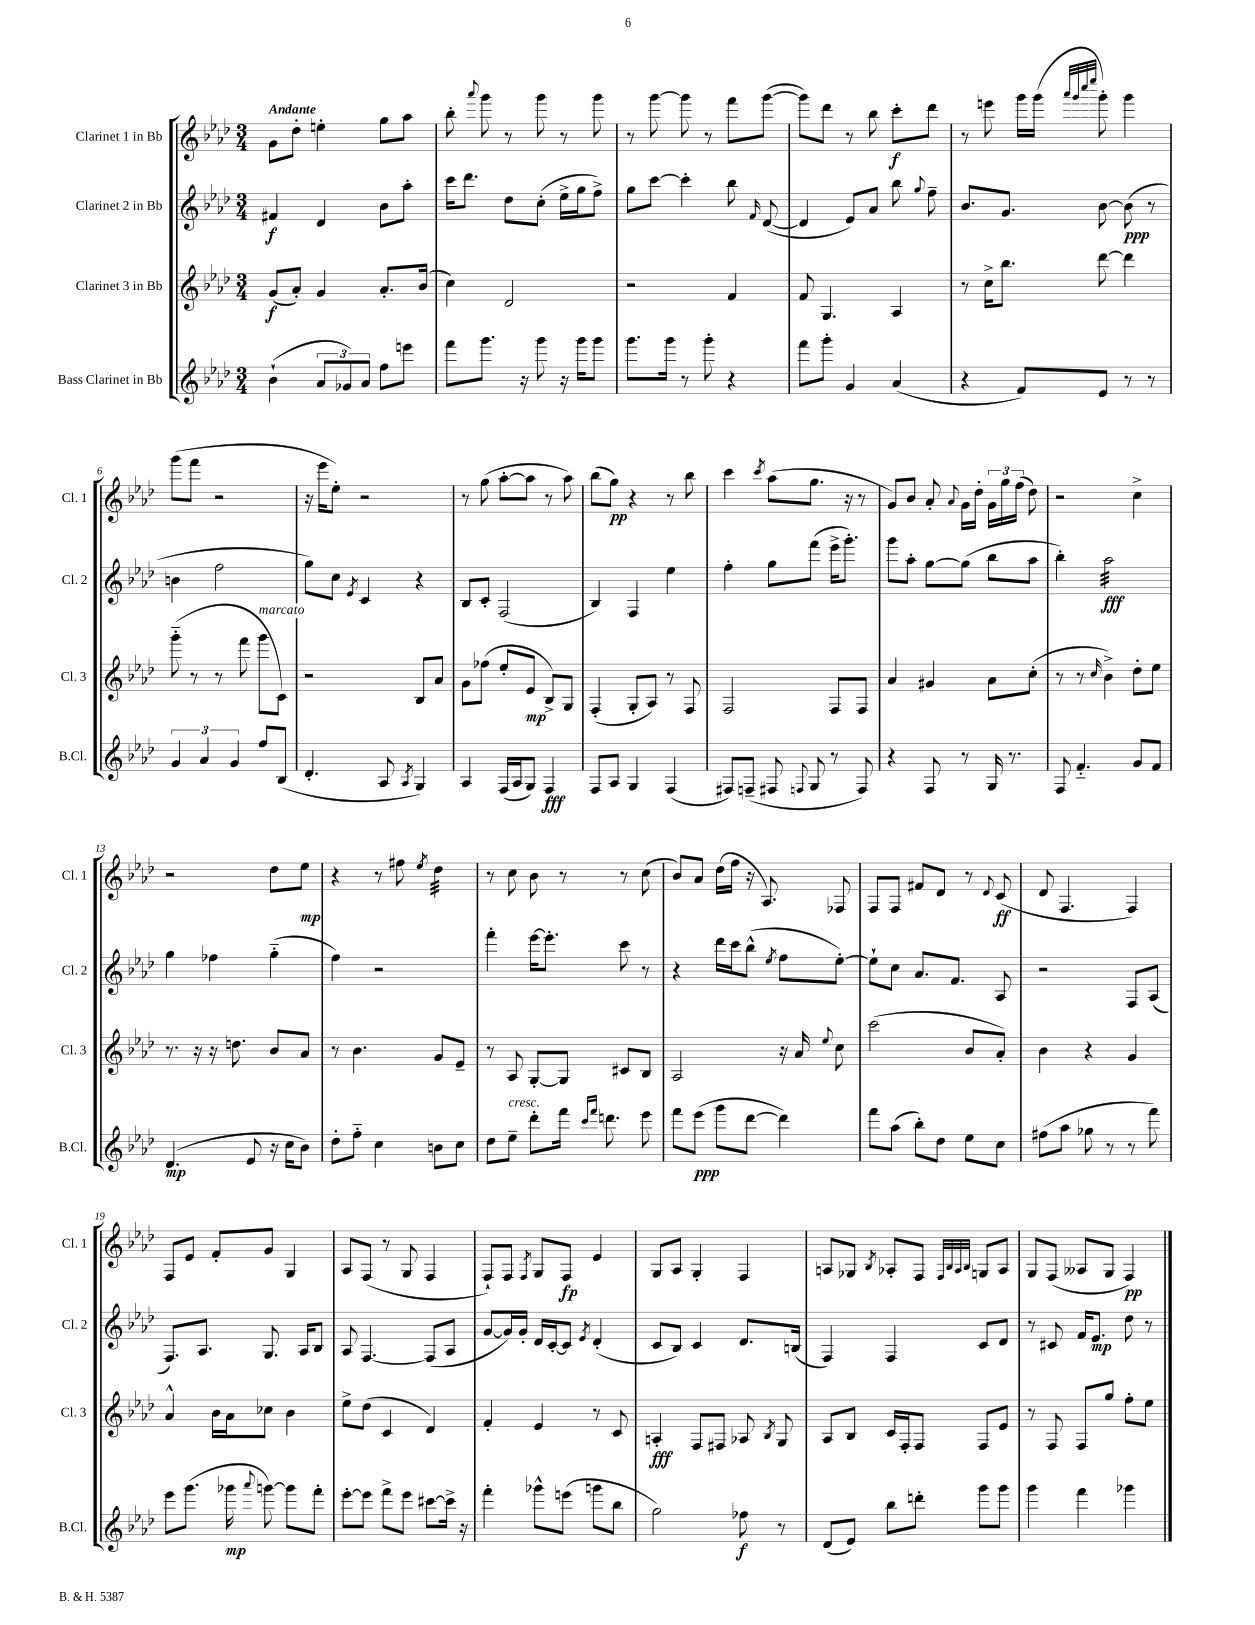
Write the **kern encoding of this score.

**kern	**dynam	**kern	**dynam	**kern	**dynam	**kern	**dynam
*part4	*part4	*part3	*part3	*part2	*part2	*part1	*part1
*staff4	*staff4	*staff3	*staff3	*staff2	*staff2	*staff1	*staff1
*I"Bass Clarinet in Bb	*	*I"Clarinet 3 in Bb	*	*I"Clarinet 2 in Bb	*	*I"Clarinet 1 in Bb	*
*I'B.Cl.	*	*I'Cl. 3	*	*I'Cl. 2	*	*I'Cl. 1	*
*clefG2	*	*clefG2	*	*clefG2	*	*clefG2	*
*k[b-e-a-d-]	*	*k[b-e-a-d-]	*	*k[b-e-a-d-]	*	*k[b-e-a-d-]	*
*M3/4	*	*M3/4	*	*M3/4	*	*M3/4	*
=1	=1	=1	=1	=1	=1	=1	=1
!	!	!	!	!	!	!LO:TX:a:B:t=Andante	!
(4b-`\	.	(8g/L	f	4f#X/	f	8g\L	.
.	.	8a-'/J)	.	.	.	8dd-'\J	.
12a-/L	.	4g/	.	4d-/	.	4een'\	.
12g-X/)	.	.	.	.	.	.	.
12a-/J	.	.	.	.	.	.	.
8ff\L	.	8.a-'/L	.	8b-\L	.	8gg\L	.
8eeen\J	.	.	.	8aa-'\J	.	8aa-\J	.
.	.	(16b-/Jk	.	.	.	.	.
=2	=2	=2	=2	=2	=2	=2	=2
8fff\L	.	4cc\)	.	16ccc\KL	.	8bb-'\	.
.	.	.	.	8.ddd-\J	.	.	.
.	.	.	.	.	.	8qqaaa-/	.
8.ggg\J	.	.	.	.	.	8ggg\	.
.	.	2d-/	.	8dd-\L	.	8r	.
16r	.	.	.	.	.	.	.
8ggg\	.	.	.	(8cc'\J	.	8ggg\	.
16r	.	.	.	16ee-^\LL	.	8r	.
16ggg\KL	.	.	.	16gg\J	.	.	.
8ggg\J	.	.	.	8ff^\J)	.	8ggg\	.
=3	=3	=3	=3	=3	=3	=3	=3
8.ggg\L	.	2r	.	8gg\L	.	8r	.
.	.	.	.	[8ccc\J	.	[8ggg\	.
16ggg\Jk	.	.	.	.	.	.	.
8r	.	.	.	4ccc'\]	.	8ggg\]	.
8ggg'\	.	.	.	.	.	8r	.
4r	.	4f/	.	8bb-\	.	8fff\L	.
.	.	.	.	16qqf/	.	.	.
.	.	.	.	([8d-/	.	([8ggg\J	.
=4	=4	=4	=4	=4	=4	=4	=4
8fff\L	.	8f/	.	4d-/]	.	8ggg\L])	.
8ggg'\J	.	4.G/	.	.	.	8ddd-\J	.
4g/	.	.	.	8e-/L)	.	8r	.
.	.	.	.	8a-/J	.	8bb-\	.
(4a-/	.	4A-/	.	8bb-\	.	8ccc'\L	f
.	.	.	.	8qqgg/	.	.	.
.	.	.	.	8ff~\	.	8ddd-\J	.
=5	=5	=5	=5	=5	=5	=5	=5
4r	.	8r	.	8.b-/L	.	8r	.
.	.	16cc^\KL	.	.	.	8eeen\	.
.	.	8.bb-\J	.	8.g/J	.	.	.
8f/L)	.	.	.	.	.	16ggg\LL	.
.	.	.	.	.	.	(16ggg\JJ	.
.	.	.	.	.	.	32qqaaa-/LLL	.
.	.	.	.	.	.	32qqggg/	.
.	.	.	.	.	.	32qqcccc/	.
.	.	.	.	.	.	32qqeeee-/JJJ	.
8e-/J	.	[8ddd-\	.	[8b-\	.	8ggg'\)	.
8r	.	4ddd-\]	.	(8b-\]	ppp	4ggg\	.
8r	.	.	.	8r	.	.	.
!!LO:LB:g=z
=6	=6	=6	=6	=6	=6	=6	=6
6g/	.	(8ggg\	.	4bn\	.	(8ggg\L	.
.	.	8r	.	.	.	8fff\J	.
6a-/	.	.	.	.	.	.	.
.	.	8r	.	2ff\	.	2r	.
6g/	.	.	.	.	.	.	.
.	.	8fff\	.	.	.	.	.
!	!	!LO:TX:a:i:t=marcato	!	!	!	!	!
8ff/L	.	8ggg\L	.	.	.	.	.
(8B-/J	.	8c\J)	.	.	.	.	.
=7	=7	=7	=7	=7	=7	=7	=7
4.d-'/	.	2r	.	8gg\L)	.	16r	.
.	.	.	.	.	.	16eee-\KL	.
.	.	.	.	8cc\J	.	8ee-'\J)	.
.	.	.	.	8qe-/	.	.	.
.	.	.	.	4c/	.	2r	.
8A-/	.	.	.	.	.	.	.
8qA-/	.	.	.	.	.	.	.
4G/)	.	8B-/L	.	4r	.	.	.
.	.	8a-/J	.	.	.	.	.
=8	=8	=8	=8	=8	=8	=8	=8
4A-/	.	8g\L	.	8B-/L	.	8r	.
.	.	(8ff-X\J	.	8c'/J	.	(8gg\	.
(16F/LL	.	8ee-'/L	.	(2F/	.	[8aa-'\L	.
16A-/J	.	.	.	.	.	.	.
8G/J)	.	8e-/J	mp	.	.	8aa-\J]	.
4F/	fff	8B-^/L)	.	.	.	8r	.
.	.	8G/J	.	.	.	8aa-\)	.
=9	=9	=9	=9	=9	=9	=9	=9
8F/L	.	(4F'/	.	4B-/)	.	(8bb-\L	.
8A-/J	.	.	.	.	.	8gg\J)	pp
4G/	.	8G'/L	.	4F/	.	4r	.
.	.	8A-/J)	.	.	.	.	.
(4F/	.	8r	.	4ee-\	.	8r	.
.	.	8F/	.	.	.	8bb-\	.
=10	=10	=10	=10	=10	=10	=10	=10
8F#X/L)	.	2F/	.	4ff'\	.	4ccc\	.
(8Fn~/J	.	.	.	.	.	.	.
.	.	.	.	.	.	8qccc/	.
8F#X/	.	.	.	8gg\L	.	(8aa-\L	.
8qqFn/	.	.	.	.	.	.	.
8G/	.	.	.	(8fff\J	.	8.gg\J	.
8r	.	8F/L	.	16eee-^\KL	.	.	.
.	.	.	.	8.ggg'\J)	.	16r	.
8F/)	.	8F/J	.	.	.	8r	.
=11	=11	=11	=11	=11	=11	=11	=11
4r	.	4a-/	.	8ggg\L	.	8g/L)	.
.	.	.	.	8aa-'\J	.	8b-/J	.
8F/	.	4g#X/	.	[8gg\L	.	8a-'/	.
.	.	.	.	.	.	8qqa-/	.
8r	.	.	.	(8gg\J]	.	16g\LL	.
.	.	.	.	.	.	16dd-'\JJ	.
16G/	.	8a-\L	.	8bb-\L	.	24g\LL	.
.	.	.	.	.	.	24gg\	.
8.r	.	.	.	.	.	.	.
.	.	.	.	.	.	(24ff\JJ	.
.	.	(8cc'\J	.	8aa-\J	.	8dd-\)	.
=12	=12	=12	=12	=12	=12	=12	=12
8F/	.	8r	.	4bb-'\)	.	2r	.
4.f/	.	8r	.	.	.	.	.
.	.	16qqcc/	.	.	.	.	.
*	*	*	*	*tremolo	*	*	*
.	.	4b-^\)	.	32aa-\LLL	fff	.	.
.	.	.	.	32aa-\	.	.	.
.	.	.	.	32aa-\	.	.	.
.	.	.	.	32aa-\	.	.	.
.	.	.	.	32aa-\	.	.	.
.	.	.	.	32aa-\	.	.	.
.	.	.	.	32aa-\	.	.	.
.	.	.	.	32aa-\	.	.	.
8g/L	.	8dd-'\L	.	32aa-\	.	4cc^\	.
.	.	.	.	32aa-\	.	.	.
.	.	.	.	32aa-\	.	.	.
.	.	.	.	32aa-\	.	.	.
8f/J	.	8ee-\J	.	32aa-\	.	.	.
.	.	.	.	32aa-\	.	.	.
.	.	.	.	32aa-\	.	.	.
.	.	.	.	32aa-\JJJ	.	.	.
*	*	*	*	*Xtremolo	*	*	*
!!LO:LB:g=z
=13	=13	=13	=13	=13	=13	=13	=13
(4.d-/	mp	8.r	.	4gg\	.	2r	.
.	.	16r	.	.	.	.	.
.	.	16r	.	4ff-X\	.	.	.
.	.	8.ddn\	.	.	.	.	.
8e-/	.	.	.	.	.	.	.
16r	.	8b-/L	.	(4gg\	.	8dd-\L	.
16cc\KL	.	.	.	.	.	.	.
8b-\J)	.	8a-/J	.	.	.	8ee-\J	mp
=14	=14	=14	=14	=14	=14	=14	=14
8dd-'\L	.	8r	.	4ff\)	.	4r	.
8ff\J	.	4.b-\	.	.	.	.	.
4cc\	.	.	.	2r	.	8r	.
.	.	.	.	.	.	8ff#X\	.
.	.	.	.	.	.	8qee-/	.
*	*	*	*	*	*	*tremolo	*
8bn\L	.	8g/L	.	.	.	32dd-\LLL	.
.	.	.	.	.	.	32dd-\	.
.	.	.	.	.	.	32dd-\	.
.	.	.	.	.	.	32dd-\	.
8cc\J	.	8e-~/J	.	.	.	32dd-\	.
.	.	.	.	.	.	32dd-\	.
.	.	.	.	.	.	32dd-\	.
.	.	.	.	.	.	32dd-\JJJ	.
*	*	*	*	*	*	*Xtremolo	*
=15	=15	=15	=15	=15	=15	=15	=15
8dd-\L	.	8r	.	4fff'\	.	8r	.
!LO:TX:a:i:t=cresc.	!	!	!	!	!	!	!
8ee-~\J	.	8A-/	.	.	.	8cc\	.
8ddd-'\L	.	[8G'/L	.	[16eee-\KL	.	8b-\	.
.	.	.	.	8.eee-'\J]	.	.	.
16fff\Jk	.	8G/J]	.	.	.	8r	.
16qqccc/LL	.	.	.	.	.	.	.
16qqfff/JJ	.	.	.	.	.	.	.
8.dddn\	.	.	.	.	.	.	.
.	.	8c#X/L	.	8ccc\	.	8r	.
8eee-\	.	8B-/J	.	8r	.	(8cc\	.
=16	=16	=16	=16	=16	=16	=16	=16
8fff\L	.	2A-/	.	4r	.	8b-/L)	.
(8eee-\J	ppp	.	.	.	.	8a-/J	.
8ggg\L	.	.	.	16ddd-\LL	.	(16dd-\LL	.
.	.	.	.	16ccc\J	.	16ff\JJ	.
[8ddd-\J	.	.	.	(8bb-^^\J	.	16r	.
.	.	.	.	.	.	8.A-/)	.
.	.	.	.	8qee-/	.	.	.
4ddd-\])	.	16r	.	8ff\L	.	.	.
.	.	16a-/	.	.	.	.	.
.	.	8qqee-/	.	.	.	.	.
.	.	8cc\	.	[8ee-'\J)	.	8F-X/	.
=17	=17	=17	=17	=17	=17	=17	=17
8fff\L	.	(2ccc\	.	8ee-`\L]	.	8F/L	.
(8aa-\J	.	.	.	8cc\J	.	8F/J	.
8bb-'\L)	.	.	.	8.a-/L	.	8f#X/L	.
8dd-\J	.	.	.	.	.	8d-/J	.
.	.	.	.	8.f/J	.	.	.
8ee-\L	.	8b-/L	.	.	.	8r	.
.	.	.	.	.	.	8qqd-/	.
8cc\J	.	8a-'/J)	.	8A-/	.	(8c/	ff
=18	=18	=18	=18	=18	=18	=18	=18
(8ff#X\L	.	4b-\	.	2r	.	8d-/	.
8aa-\J	.	.	.	.	.	4.F/	.
8gg-X\	.	4r	.	.	.	.	.
8r	.	.	.	.	.	.	.
8r	.	4g/	.	8F/L	.	4F/)	.
8fff\)	.	.	.	(8A-/J	.	.	.
!!LO:LB:g=z
=19	=19	=19	=19	=19	=19	=19	=19
8eee-\L	.	4a-^^/	.	8.F/L)	.	8F/L	.
(8.ggg\J	.	.	.	.	.	8e-/J	.
.	.	.	.	8.A-/J	.	.	.
.	.	16b-\LL	.	.	.	8f'/L	.
16ggg-X\	mp	16a-\J	.	.	.	.	.
8qqaaa-/	.	.	.	.	.	.	.
[8gggn\)	.	8cc-X\J	.	8.G/	.	8g/J	.
8ggg\L]	.	4b-\	.	.	.	4G/	.
.	.	.	.	16A-/KL	.	.	.
8fff'\J	.	.	.	8B-/J	.	.	.
=20	=20	=20	=20	=20	=20	=20	=20
[8eee-'\L	.	8ee-^\L	.	8A-/	.	8A-/L	.
8eee-\J]	.	(8dd-\J	.	[4.F/	.	(8F/J	.
8fff^\L	.	4c/	.	.	.	8r	.
8eee-\J	.	.	.	.	.	8G/	.
[8ccc#X\L	.	4d-/)	.	(8F/L]	.	4F/	.
16ccc#^\Jk]	.	.	.	8A-/J	.	.	.
16r	.	.	.	.	.	.	.
=21	=21	=21	=21	=21	=21	=21	=21
4fff'\	.	4f'/	.	[8g/L	.	8F`/L)	.
.	.	.	.	16g/L])	.	8F/J	.
.	.	.	.	16g'/JJ	.	.	.
.	.	.	.	.	.	8qF/	.
8ggg-X^^\L	.	4e-/	.	16d-/LL	.	8G/L	.
.	.	.	.	[16c'/J	.	.	.
(8eeen\J	.	.	.	8c/J]	.	8F/J	fp
.	.	.	.	8qe-/	.	.	.
8gggn\L	.	8r	.	(4d-'/	.	4e-/	.
8bb-\J	.	8c/	.	.	.	.	.
=22	=22	=22	=22	=22	=22	=22	=22
2gg\)	.	4An'/	fff	8c/L	.	8G/L	.
.	.	.	.	8B-/J)	.	8A-/J	.
.	.	8F/L	.	4c/	.	4G'/	.
.	.	8F#X/J	.	.	.	.	.
8ff-X\	f	8A-X/	.	8.d-/L	.	4F/	.
.	.	8qB-/	.	.	.	.	.
8r	.	8G/	.	.	.	.	.
.	.	.	.	(16Bn/Jk	.	.	.
=23	=23	=23	=23	=23	=23	=23	=23
(8d-/L	.	8A-/L	.	4F/)	.	8An/L	.
8e-/J)	.	8B-/J	.	.	.	8G-X/J	.
.	.	.	.	.	.	8qB-/	.
8bb-\L	.	16c/LL	.	4F/	.	8A-X'/L	.
.	.	16F'/J	.	.	.	.	.
8dddn'\J	.	8F/J	.	.	.	8F/J	.
.	.	.	.	.	.	32qqF/LLL	.
.	.	.	.	.	.	32qqB-/	.
.	.	.	.	.	.	32qqA-/	.
.	.	.	.	.	.	32qqB-/JJJ	.
8ggg\L	.	8F/L	.	8c/L	.	8Gn/L	.
8ggg\J	.	8e-/J	.	8d-/J	.	8A-/J	.
=24	=24	=24	=24	=24	=24	=24	=24
4ggg\	.	8r	.	8r	.	8G/L	.
.	.	8F/	.	8c#X/	.	(8F/J	.
4fff\	.	8F/L	.	16f/KL	.	8A--X/L	.
.	.	.	.	8.e-/J	mp	.	.
.	.	8gg/J	.	.	.	8G/J	.
4ggg-X\	.	8ff'\L	.	8dd-\	.	4F/)	pp
.	.	8ee-\J	.	8r	.	.	.
==	==	==	==	==	==	==	==
*-	*-	*-	*-	*-	*-	*-	*-
